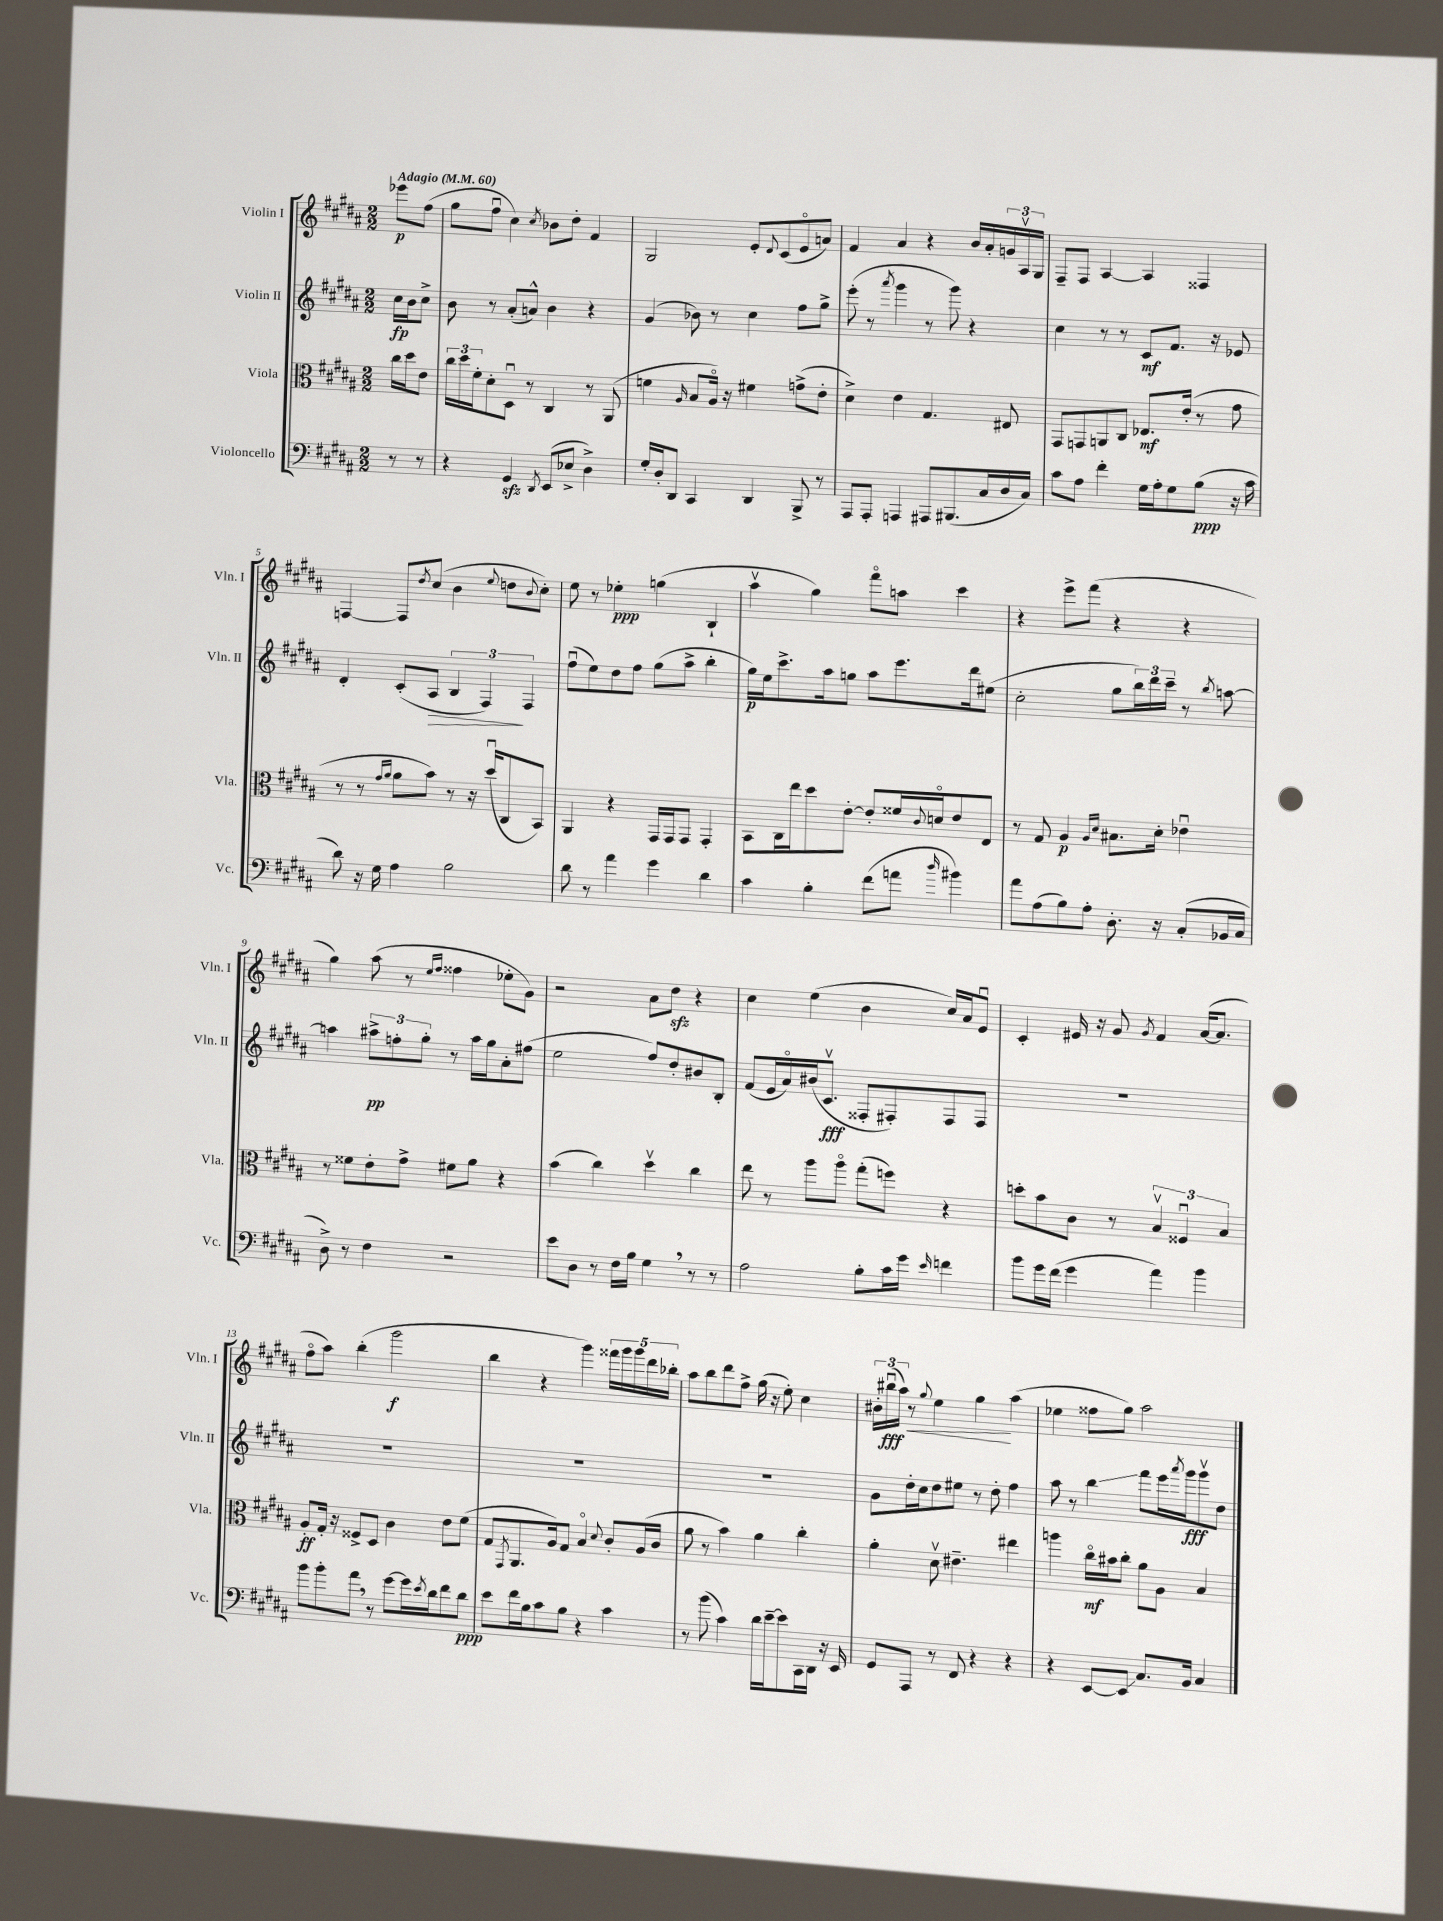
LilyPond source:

<<
\new StaffGroup <<
\new Staff = "s0" \with { instrumentName = "Violin I" shortInstrumentName = "Vln. I" } {
    \clef treble \key b \major \numericTimeSignature \time 2/2 \partial 4 \tempo "Adagio" 4 = 60
    ees'''8\p fis''8( |
    gis''8 fis''8\downbow cis''4) \acciaccatura { cis''8 } bes'8 dis''8-. fis'4 |
    gis2 e'8-. \appoggiatura { dis'8 } cis'8( e'8\flageolet a'8) |
    fis'4 ais'4 r4 b'16 ais'16-. \tuplet 3/2 { g'16 ais16\upbow gis16 } |
    fis8-- fis8 ais4~ ais4 fisis4 |
    f4~ f8 \acciaccatura { dis''8 } cis''8( b'4 \appoggiatura { e''8 } d''8 \appoggiatura { b'8 } cis''8-.) |
    e''8 r8 ees''4-.\ppp g''4( b4-! |
    ais''4\upbow gis''4) fis'''8\flageolet a''8 cis'''4 |
    r4 e'''8-> fis'''8( r4 r4 |
    gis''4) ais''8( r8 \grace { e''16 fis''16 } fisis''4 ees''8-. gis'8) |
    r2 ais'8 dis''8\sfz r4 |
    cis''4 e''4( b'4 cis''16) ais'16 e'8\downbow |
    cis'4-. eis'16 r16 gis'8 \acciaccatura { gis'8 } fis'4 ais'16~( ais'8. |
    fis''8\flageolet ais''8) b''4-.( gis'''2\f |
    b''4 r4 gis'''4) \tuplet 5/4 { fisis'''16 gis'''16 gis'''16 dis'''16 bes''16-. } |
    ais''8 b''8 dis'''8 fis''8-> gis''16( r16 e''8-.) cis''4 |
    \tuplet 3/2 { bis'16-. bis''16\downbow\fff\<( ais''16) } r8 \appoggiatura { gis''8 } e''4 gis''4\! ais''4( |
    ees''4 fisis''8 gis''8) ais''2 \bar "|." |
}
\new Staff = "s1" \with { instrumentName = "Violin II" shortInstrumentName = "Vln. II" } {
    \clef treble \key b \major \numericTimeSignature \time 2/2 \partial 4
    cis''16\fp b'16 cis''8-> |
    b'8 r8 ais'8-.( a'8-^) b'4 r4 |
    gis'4( bes'8) r8 cis''4 fis''8 gis''8-> |
    e'''8-.( r8 \acciaccatura { ais'''8 } gis'''4 r8 gis'''8) r4 |
    cis''4 r8 r8 cis'8\mf fis'8. r16 ees'8 |
    dis'4-. cis'8-.( ais8\> \tuplet 3/2 { b4 fis4\!) fis4 } |
    fis''8\downbow( e''8) dis''8 fis''8 gis''8( ais''8-> b''4-. |
    gis''16\p) e''16 cis'''8.-> ais''16 g''8 ais''8 e'''8. dis'''16 eis''8( |
    cis''2-. gis''8 \tuplet 3/2 { b''16) dis'''16 cis'''16-- } r8 \acciaccatura { b''8 } a''8~ |
    a''4 \tuplet 3/2 { ais''8->\pp f''8-. gis''8-. } r8 ais''16 gis''16 ais'8-. fis''8( |
    e''2 fis''8) dis''8-. bis'8 b8-. |
    fis'8( e'16 ais'16\flageolet) bis'16( cis'8.\upbow\fff fisis8-. fis8-.) fis8 fis8 |
    R1 |
    R1 |
    R1 |
    R1 |
    gis'8 dis''16-. cis''16 dis''8 eis''8 r8 dis''8-. fis''4 |
    ais''8 r8 b''4\glissando fis'''8 e'''16 \acciaccatura { ais'''8 } gis'''16\fff gis'''8\upbow dis''8 \bar "|." |
}
\new Staff = "s2" \with { instrumentName = "Viola" shortInstrumentName = "Vla." } {
    \clef alto \key b \major \numericTimeSignature \time 2/2 \partial 4
    cis''16 dis''16 e'8 |
    \tuplet 3/2 { cis''16 dis''16 fis'16-. } dis'8-. dis8\downbow r8 cis4 r8 ais,8( |
    f'4 \grace { ais16 } b8 ais16\flageolet) r16 fis'4 g'8->( e'8-. |
    dis'4->) e'4 gis4. eis8 |
    gis,8 g,8 a,8 cis8 ees8.\mf e'16-.( r8 gis'8 |
    r8 r8 \grace { gis'16 ais'16 } ais'8 b'8) r8 r16 dis''16\downbow( cis8 b,8) |
    ais,4 r4 gis,16 gis,16 gis,8 gis,4-. |
    b,8 cis16 e''16 dis''8 e'8~-. e'8-. fisis'16 \appoggiatura { cis'8 } d'16\flageolet e'8 e8 |
    r8 gis8 ais4\p \grace { ais16 dis'16 } bis8. dis'16-. ees'4\downbow |
    r8 fisis'8 e'8-. gis'8-> fis'8 ais'8 r4 |
    b'4( cis''4) dis''4\upbow cis''4 |
    e''8 r8 ais''8 ais''8\flageolet gis''8-.( f''8) r4 |
    d''8-. b'8 cis'8 r8 \tuplet 3/2 { b4\upbow fisis4\downbow b4 } |
    ais8-.\ff gis16-. r16 fisis8-> dis8 cis'4 e'8 fis'8( |
    gis8 \acciaccatura { gis,8 } ais,8. ais16) gis8 b4\flageolet \appoggiatura { dis'8 } cis'8-. ais16( cis'16 |
    ais'8 r8 b'4) ais'4 cis''4-. |
    ais'4-. dis'8\upbow eis'4.-- eis''4 |
    a''4 cis''16\flageolet\mf bis'16 cis''8-. ais'8 ais8 b4 \bar "|." |
}
\new Staff = "s3" \with { instrumentName = "Violoncello" shortInstrumentName = "Vc." } {
    \clef bass \key b \major \numericTimeSignature \time 2/2 \partial 4
    r8 r8 |
    r4 gis,4\sfz \acciaccatura { dis,8 } e,8( ees8-> dis4->) |
    gis16-. dis16-. dis,8 cis,4 dis,4 b,,8-> r8 |
    ais,,8 ais,,8-. a,,4 ais,,8 bis,,8.( cis16 dis16 cis16) |
    cis'8 ais8 fis'4-. gis16 ais16-. gis8 b8\ppp( r16 cis'16 |
    dis'8) r16 gis16 ais4 b2 |
    dis'8 r8 ais'4 gis'4 dis'4 |
    cis'4 b4-. fis'8( a'8 \grace { dis''16 } bis'4) |
    ais'8 ais8( b8) ais8-. dis8.-. r16 cis8-.( bes,16 cis16 |
    dis8->) r8 fis4 r2 |
    e'8 dis8 r8 fis16 b16 gis4 \breathe r8 r8 |
    ais2 b8-. cis'16 gis'16 \grace { e'16 } f'4 |
    b'8 gis'16 fis'16( gis'4 ais'4) b'4 |
    b'8 b'8-. ais'8 \breathe r8 gis'8~ gis'16 \acciaccatura { e'8 } dis'16 fis'8 dis'8\ppp |
    e'8 fis'16 b16 cis'8 b8 r4 cis'4 |
    r8 b'8( cis'4) dis'16 e'16~-- e'8 cis,16 dis,16 r16 e,16 |
    gis,8 ais,,8 r8 fis,8 r4 r4 |
    r4 e,8~ e,8\glissando cis8. b,16 cis4 \bar "|." |
}
>>
>>
